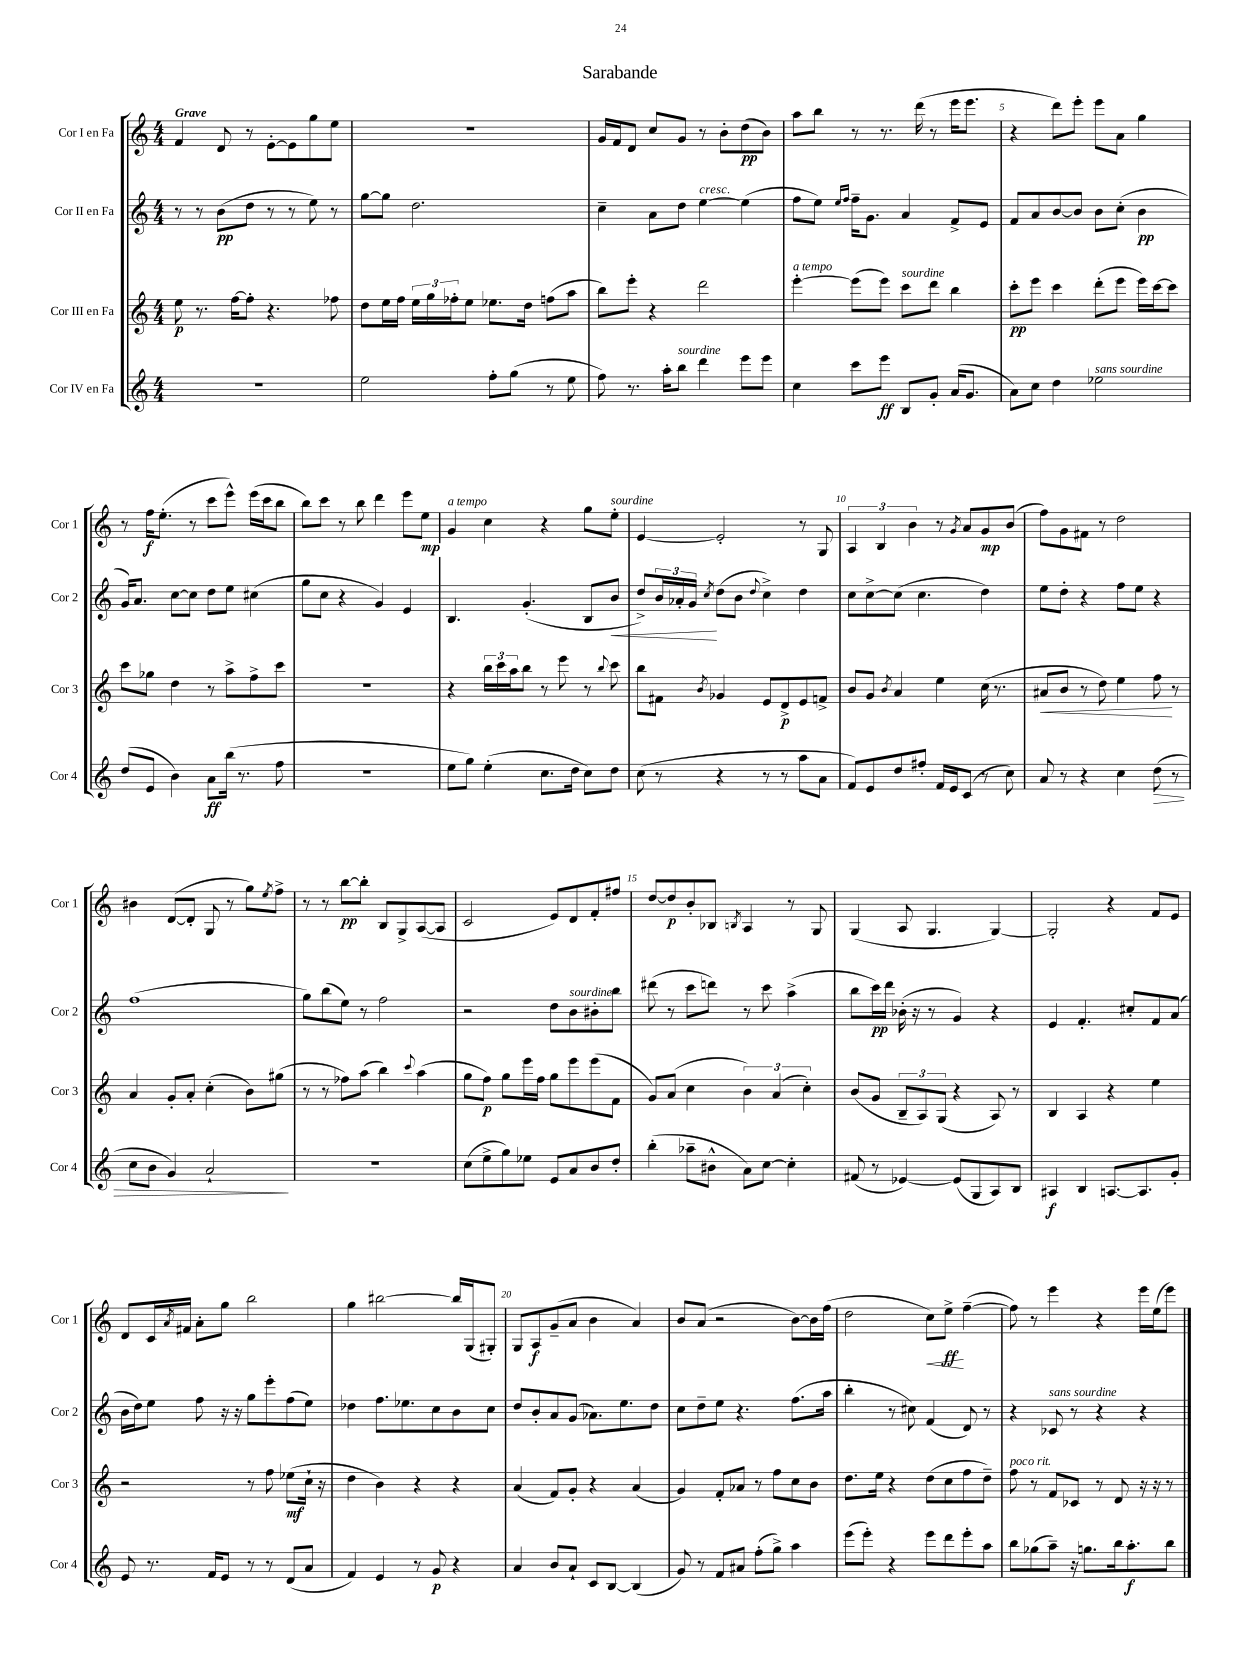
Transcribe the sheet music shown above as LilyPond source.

\header { title = "Sarabande" }
<<
\new StaffGroup <<
\new Staff = "s0" \with { instrumentName = "Cor I en Fa" shortInstrumentName = "Cor 1" } {
    \clef treble \key c \major \numericTimeSignature \time 4/4 \tempo "Grave"
    f'4 d'8 r8 e'8~-. e'8 g''8 e''8 |
    r1 |
    g'16 f'16 d'8 c''8 g'8 r8 b'8-. d''8\pp( b'8) |
    a''8 b''8 r8 r8. d'''16( r8 e'''16 e'''8. |
    r4 d'''8) e'''8-. e'''8 a'8 g''4 |
    r8 f''16\f e''8.-.( r8 c'''8 e'''8-^) e'''16( c'''16 b''8 |
    b''8) c'''8 r8 b''8 d'''4 e'''8 e''8\mp |
    g'4^\markup { \italic "a tempo" } c''4 r4 g''8 e''8-.^\markup { \italic "sourdine" } |
    e'4~ e'2-. r8 g8 |
    \tuplet 3/2 { a4 b4 b'4 } r8 \acciaccatura { g'8 } a'8 g'8\mp b'8( |
    f''8) g'8 fis'8 r8 d''2 |
    bis'4 d'8~( d'8-. g8 r8 g''8) \acciaccatura { e''8 } f''8-> |
    r8 r8 b''8~\pp b''8-. b8 g8-> a8~( a8 |
    c'2 e'8) d'8 f'8-. fis''8 |
    d''8~ d''8\p b'8-. bes8 \acciaccatura { b8 } a4 r8 g8 |
    g4( a8 g4. g4~) |
    g2-. r4 f'8 e'8 |
    d'8 c'16 \acciaccatura { a'8 } fis'16 a'8-. g''8 b''2 |
    g''4 bis''2~ bis''16 g16( gis8-.) |
    g8 a8\f g'8--( a'8 b'4 a'4) |
    b'8 a'8( r2 b'8~) b'16 f''16( |
    d''2 c''8\<) e''8->\ff\! f''4~--( |
    f''8) r8 e'''4 r4 e'''16 e''16( e'''8) \bar "|." |
}
\new Staff = "s1" \with { instrumentName = "Cor II en Fa" shortInstrumentName = "Cor 2" } {
    \clef treble \key c \major \numericTimeSignature \time 4/4
    r8 r8 b'8\pp( d''8 r8 r8 e''8) r8 |
    g''8~ g''8 d''2. |
    c''4-- a'8 d''8 e''4~^\markup { \italic "cresc." } e''4( |
    f''8 e''8) \grace { e''16 f''16 } f''16-- g'8. a'4 f'8-> e'8 |
    f'8 a'8 b'8~ b'8 b'8 c''8-.( b'4\pp |
    g'16) a'8. c''8~ c''8 d''8 e''8 cis''4( |
    g''8 c''8 r4 g'4) e'4 |
    b4. g'4.-.( b8 b'8\< |
    d''8->) \tuplet 3/2 { b'16 aes'16-. g'16\! } \acciaccatura { c''8 } d''8( b'8 \appoggiatura { d''8 } c''4->) d''4 |
    c''8 c''8~-> c''8( c''4. d''4) |
    e''8 d''8-. r4 f''8 e''8 r4 |
    f''1( |
    g''8) b''8( e''8) r8 f''2 |
    r2 d''8 b'8^\markup { \italic "sourdine" } bis'8-. b''8 |
    dis'''8( r8 c'''8 d'''8) r8 c'''8 a''4->( |
    b''8 c'''16\pp) d'''16 bes'16-.( r16 r8 g'4) r4 |
    e'4 f'4.-. cis''8-. f'8 a'8( |
    b'16 d''16) e''8 f''8 r16 r16 g''8 e'''8-. f''8( e''8) |
    des''4 f''8. ees''8. c''8 b'8 c''8 |
    d''8 b'8-. a'8 g'8( aes'8.) e''8. d''8 |
    c''8 d''8-- e''8 r4. f''8.( a''16 |
    b''4-. r8 cis''8) f'4( d'8) r8 |
    r4 ces'8^\markup { \italic "sans sourdine" } r8 r4 r4 \bar "|." |
}
\new Staff = "s2" \with { instrumentName = "Cor III en Fa" shortInstrumentName = "Cor 3" } {
    \clef treble \key c \major \numericTimeSignature \time 4/4
    e''8\p r8. f''16~ f''8-. r4. fes''8 |
    d''8 e''16 f''16 \tuplet 3/2 { e''16 g''16 fes''16-. } e''8 ees''8. d''16 f''8( a''8 |
    b''8) e'''8-. r4 d'''2 |
    e'''4~-.^\markup { \italic "a tempo" } e'''8( e'''8) c'''8^\markup { \italic "sourdine" } d'''8 b''4 |
    c'''8-.\pp e'''8 c'''4 d'''8-.( e'''8 e'''16) c'''16~ c'''8 |
    c'''8 ges''8 d''4 r8 a''8-> f''8-> c'''8 |
    R1 |
    r4 \tuplet 3/2 { b''16 c'''16 a''16 } b''8 r8 e'''8 r8 \appoggiatura { b''8 } c'''8 |
    b''8 fis'8 \acciaccatura { b'8 } ges'4 e'8 d'8->\p e'8 f'8-> |
    b'8 g'8 \acciaccatura { b'8 } a'4 e''4 c''16( r8. |
    ais'8\< b'8 r8 d''8) e''4 f''8\! r8 |
    a'4 g'8-. a'8-. c''4-.( b'8) gis''8( |
    r8 r8 fes''8) a''8( b''4) \appoggiatura { c'''8 } a''4( |
    g''8 f''8\p) g''8 e'''16 f''16 g''8 e'''8 e'''8( f'8 |
    g'8) a'8( c''4 \tuplet 3/2 { b'4) a'4( c''4-.) } |
    b'8( g'8 \tuplet 3/2 { b8-- a8) g8( } r4 a8) r8 |
    b4 a4 r4 e''4 |
    r2 r8 f''8 ees''8\mf( c''16-! r16 |
    d''4 b'4) r4 r4 |
    a'4( f'8) g'8-. r4 a'4( |
    g'4) f'8-. aes'8 r8 f''8 c''8 b'8 |
    d''8. e''16 r4 d''8( c''8 f''8 d''8--) |
    f''8^\markup { \italic "poco rit." } r8 f'8 ces'8 r8 d'8 r16 r16 r8 \bar "|." |
}
\new Staff = "s3" \with { instrumentName = "Cor IV en Fa" shortInstrumentName = "Cor 4" } {
    \clef treble \key c \major \numericTimeSignature \time 4/4
    r1 |
    e''2 f''8-. g''8( r8 e''8 |
    f''8) r8. a''16-. b''8^\markup { \italic "sourdine" } d'''4 e'''8 e'''8 |
    c''4 c'''8 e'''8\ff b8 g'8-. a'16( g'8. |
    a'8) c''8 d''4 ees''2^\markup { \italic "sans sourdine" } |
    d''8( e'8 b'4) a'8\ff b''16( r8. f''8 |
    R1 |
    e''8 g''8) e''4-.( c''8. d''16 c''8) d''8 |
    c''8( r8 r4 r8 r8 a''8 a'8 |
    f'8) e'8 d''8 fis''8-. f'16 e'16 c'8( r8 c''8) |
    a'8 r8 r4 c''4 d''8\>( r8 |
    c''8 b'8 g'4) a'2-!\! |
    R1 |
    c''8( e''8-> g''8) ees''8 e'8 a'8 b'8 d''8-. |
    b''4-.( aes''8-- bis'8-^ a'8) c''8~ c''4-. |
    fis'8( r8 ees'4~) ees'8( g8 a8) b8 |
    ais4\f b4 a8.~ a8. g'8-. |
    e'8 r8. f'16 e'8 r8 r8 d'8( a'8 |
    f'4) e'4 r8 g'8\p r4 |
    a'4 b'8 a'8-! c'8 b8~ b4( |
    g'8) r8 f'8 ais'8 f''8-.( g''8->) a''4 |
    e'''8( e'''8-.) r4 e'''8 d'''8 e'''8-. a''8 |
    b''8 ges''8( a''8--) r16 g''8. b''16 a''8.-.\f b''8 \bar "|." |
}
>>
>>
\layout { \context { \Score \override BarNumber.break-visibility = ##(#f #t #t) barNumberVisibility = #(every-nth-bar-number-visible 5) } }
